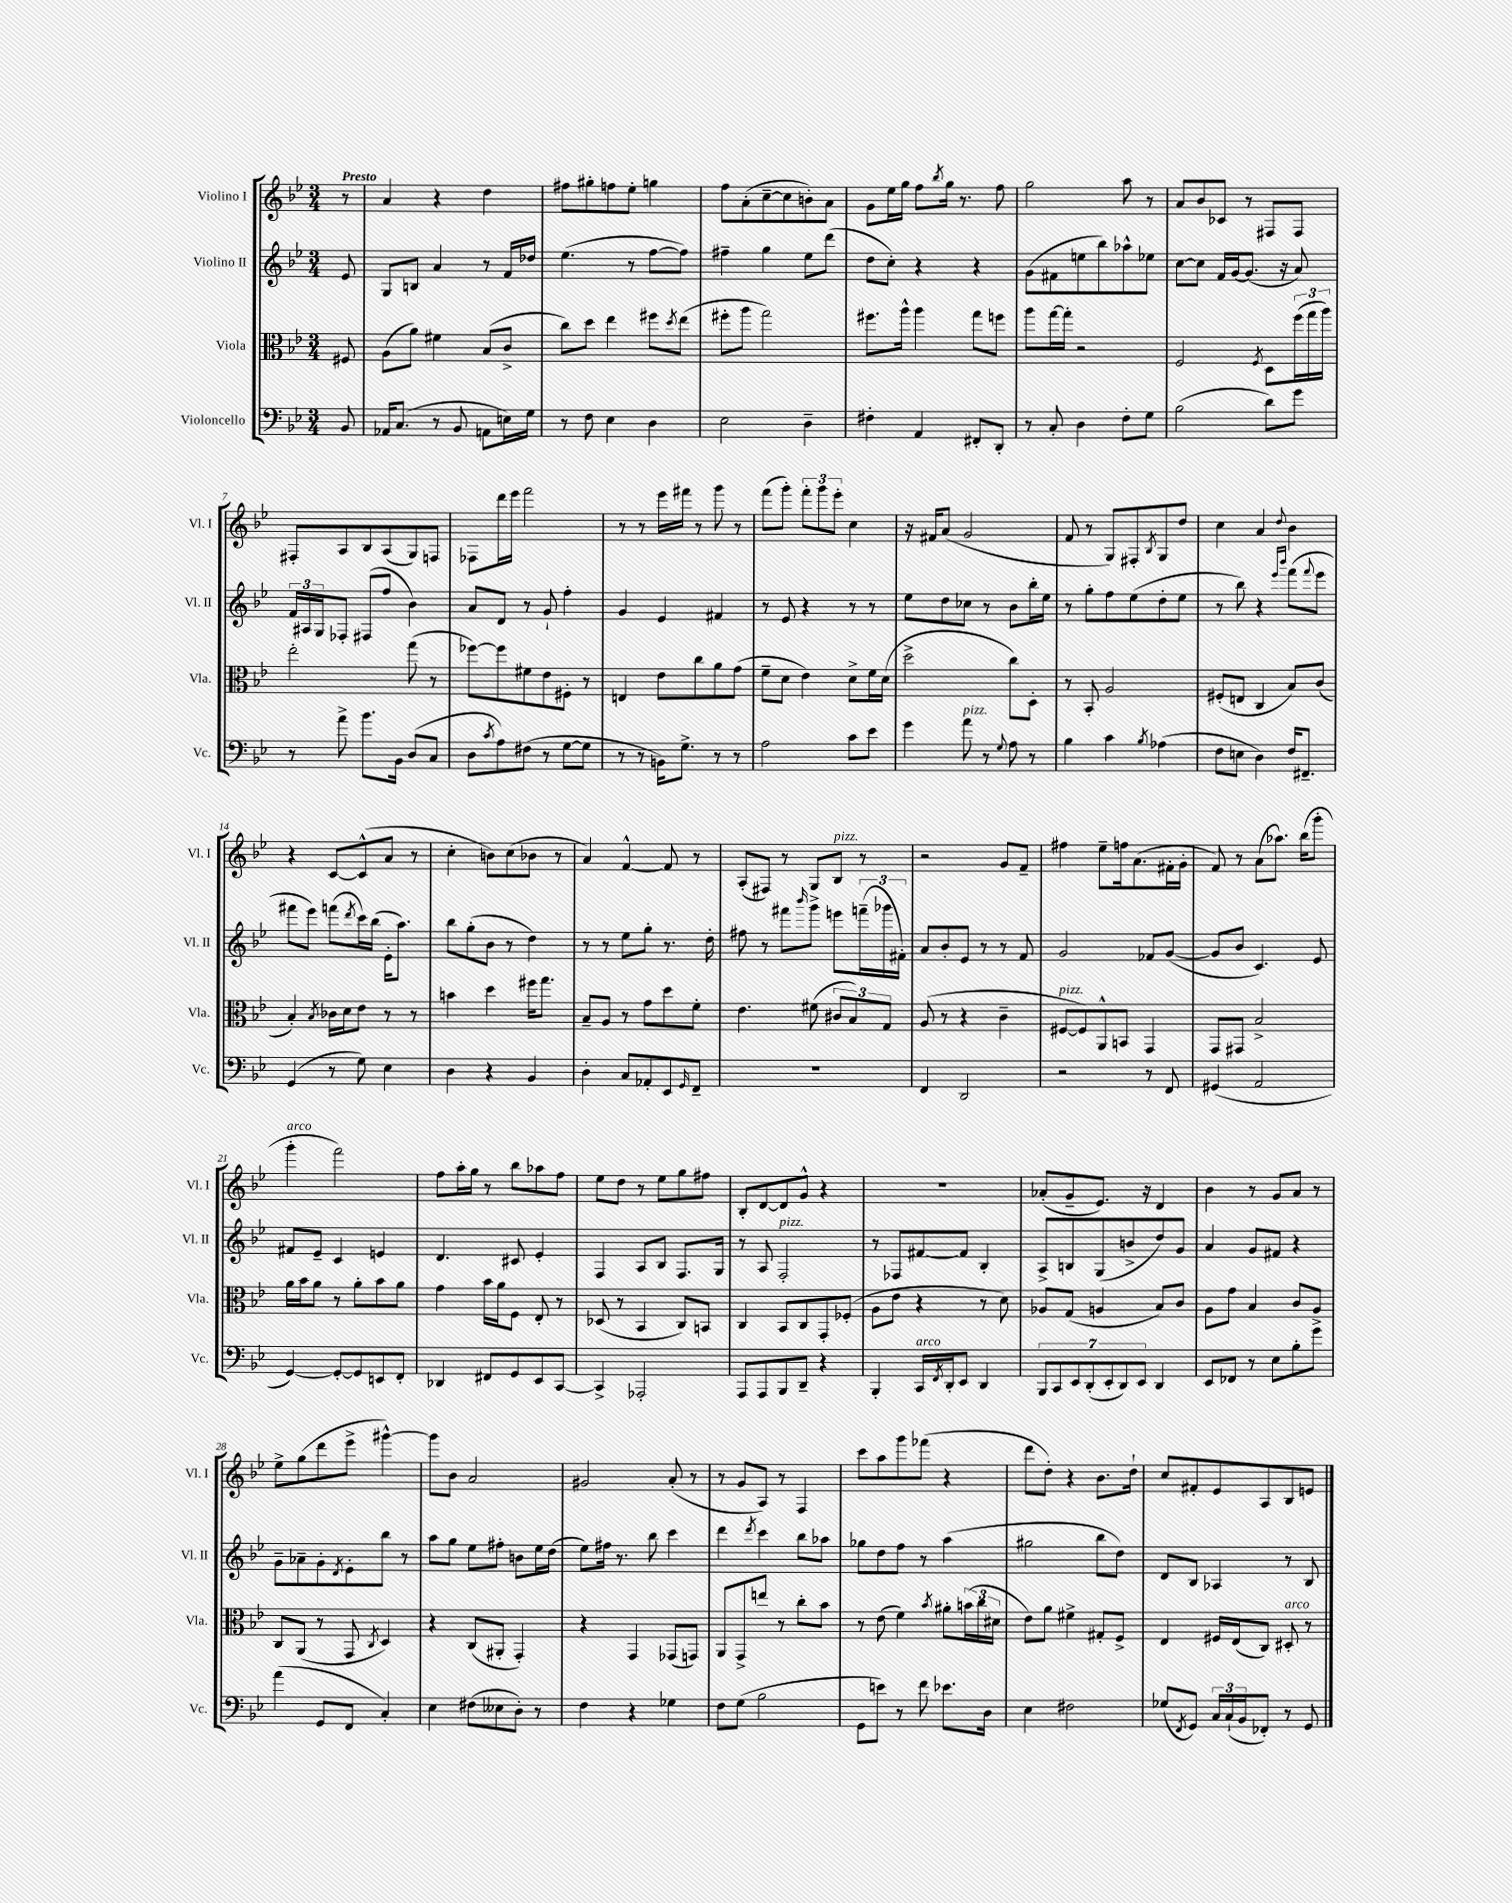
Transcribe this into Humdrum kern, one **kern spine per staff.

**kern	**kern	**kern	**kern
*staff4	*staff3	*staff2	*staff1
*clefF4	*clefC3	*clefG2	*clefG2
*k[b-e-]	*k[b-e-]	*k[b-e-]	*k[b-e-]
*M3/4	*M3/4	*M3/4	*M3/4
8BB-	8F#	8e-	8r
=	=	=	=
16AA-	(8A	8G	4a
(8.C	.	.	.
.	8a)	8B	.
8r	4f#	4a	4r
8BB-	.	.	.
8AA	(8B-	8r	4dd
16E)	8c^	16f	.
16G	.	16dd-	.
=	=	=	=
8r	8cc)	(4.ee-	8ff#
8F	8dd	.	8gg#'
4E-	4ee-	.	8ff
.	.	8r	8ee-'
4D	8ff#	[8ff	4gg
.	8qdd	.	.
.	(8ee-	8ff])	.
=	=	=	=
2E-	8ff#'	4ff#~	8ff
.	8aa	.	(8a'
.	2gg)	4gg	[8cc~
.	.	.	8cc]
4D~	.	8ee-	8b')
.	.	(8ddd	8a
=	=	=	=
4F#'	8.ff#	8dd	8g
.	.	8cc')	16ee-
.	16aa^^	.	16gg
4AA	4aa	4r	8ff
.	.	.	8qbb-
.	.	.	16gg
.	.	.	8.r
8FF#'	8gg	4r	.
8DD'	8ff	.	8ff
=	=	=	=
8r	8aa	(8g	2gg
8C'	[16gg	8f#	.
.	16gg']	.	.
4D	2r	8ee	.
.	.	8bb-)	.
8F'	.	8aa-^^	8aa
8G	.	8ee-	8r
=	=	=	=
(2B-	2F	[8cc	8a
.	.	8cc]	8b-
.	.	16f	8c-
.	.	[16g	.
.	.	(8.g]	8r
.	8qF	.	.
8d)	8D	.	8F#
.	.	16r	.
8g	(24ff	8a)	8F#
.	24gg	.	.
.	24aa)	.	.
=	=	=	=
8r	2ee-'	24f	8F#'
.	.	24A#	.
.	.	24G	.
8a^	.	8F-'	8A
8.b-	.	(8F#	8B-
.	.	8ff	(8A
16BB-	.	.	.
(8D	(8gg	4b-)	8G)
8C	8r	.	8F
=	=	=	=
8D	[8ff-)	8a	8F-
8qc	.	.	.
8A)	8ff-]	8d	16ddd
.	.	.	16eee-
(8F#	8f#	8r	2fff
8r	8e-	8g`	.
[8G	8F#'	4ff'	.
8G]	8r	.	.
=	=	=	=
8r	4E	4g	8r
8r	.	.	8r
16BB)	8e-	4e-	16eee-
8.G^	.	.	16fff#
.	8cc	.	8r
8r	8a	4f#	8ggg
8r	(8g	.	8r
=	=	=	=
2A	8f~	8r	(8fff
.	8d	8e-	8ggg')
.	4e-)	4r	12fff'
.	.	.	12ggg
.	.	.	12eee-'
8c	8d^	8r	4cc
8e-	16f	8r	.
.	(16d	.	.
=	=	=	=
4g	2dd^	8ee-	16r
.	.	.	16f#
.	.	8dd	(8a
8a	.	8cc-	2g
8r	.	8r	.
8qqG	.	.	.
8A	8cc)	8b-	.
8r	8D'	16bb-'	.
.	.	16ee-	.
=	=	=	=
4B-	8r	8r	8f
.	8BB-'	8gg'	8r
4c	2A	8ff	8G)
.	.	(8ee-	8F#'
8qB-	.	.	8qB-
(4A-	.	8dd'	8G
.	.	8ee-	8dd
=	=	=	=
8F	(8F#'	8r	4cc
8E	8E	8bb-)	.
4D)	4C	4r	4a
.	.	16qqeee-	.
.	.	16qqbbb-	8qqdd
16F	8B-)	(8fff	4b-
8.FF#~	.	.	.
.	.	8qqfff	.
.	(8c	8eee-	.
=	=	=	=
(4GG	4B-')	8fff#	4r
.	.	8eee-)	.
.	8qB-	.	.
8r	16c-	(8fff	[8c
.	16d	.	.
.	.	8qddd	.
8G)	8e-	16ccc)	(8c^^]
.	.	(16bb-	.
4E-	8r	16e-'	8a
.	.	8.aa)	.
.	8r	.	8r
=	=	=	=
4D	4b	8bb-	4cc'
.	.	(8gg'	.
4r	4dd	8b-	8b)
.	.	8r	(8cc
4BB-	16ff#	4dd)	8b-
.	8.gg	.	.
.	.	.	8r
=	=	=	=
4D'	8B-~	8r	4a)
.	8A	8r	.
8C	8r	8ee-	[4f^^
8AA-'	8g	8gg'	.
8EE-	8dd	8.r	8f]
16qqGG	.	.	.
8FF~	8f'	.	8r
.	.	16dd'	.
=	=	=	=
2.r	4.e-	8ff#	(8A'
.	.	8r	8F#)
.	.	8fff#	8r
.	.	16qqbbb-	.
.	(8f#	8ggg^	8G
.	12c#	8eee	8B-
.	12B-)	.	.
.	.	(24fff~	8r
.	12G	24ggg-	.
.	.	24f#')	.
=	=	=	=
4FF	(8A	8a	2r
.	8r	8b-'	.
2DD	4r	8e-	.
.	.	8r	.
.	4c~	8r	8g
.	.	8f	8f~
=	=	=	=
2r	[8F#	2g	4ff#
.	8F#])	.	.
.	8AA^^	.	8ee-~
.	8BB	.	16ff
.	.	.	(8.a
8r	4GG	8f-	.
8FF	.	([8g	16f#'
.	.	.	16g'
=	=	=	=
(4GG#	8GG	8g]	8f)
.	8GG#	8b-	8r
2AA	2B-^	4.c)	(8a
.	.	.	8.aa-)
.	.	.	(16bb-
.	.	8e-	8ggg'
=	=	=	=
[4GG)	16a	8f#	4ggg'
.	16b-	.	.
.	8a	8e-~	.
8GG'_	8r	4c	2fff)
8GG]	8a'	.	.
8EE	8b-	4e	.
8FF'	8a	.	.
=	=	=	=
4DD-	4g	4.d	8ff
.	.	.	16aa'
.	.	.	16gg
8FF#	16b-	.	8r
.	16a	.	.
8GG	8F	8c#	8bb-
8EE-	8E-'	4e-'	8aa-
[8CC	8r	.	8ff
=	=	=	=
4CC^]	(8D-	4F	8ee-
.	8r	.	8dd
2AAA-'	4BB-	8A	8r
.	.	8B-	8ee-
.	8C)	8.F	8gg
.	8BB	.	8ff#
.	.	16G	.
=	=	=	=
8AAA	4C	8r	8B-'
8AAA	.	8A	[8d
8BBB-	8BB-	2F'	8d]
8DD~	8C	.	8g^^
4r	8GG'	.	4r
.	(8F-'	.	.
=	=	=	=
4BBB-'	8A	8r	2.r
.	8e-	8F-	.
16CC	4r	[8f#	.
8qFF	.	.	.
16DD'	.	.	.
8EE-	.	8f#]	.
4DD	8r	4B-'	.
.	8d)	.	.
=	=	=	=
14BBB-	8A-	8A^	(8a-'
14CC	.	.	.
.	(8G	8B	8g~
14EE-	.	.	.
(14DD'	.	.	.
.	4A	(8G	8.e-)
14EE-'	.	.	.
14DD)	.	.	.
.	.	8b^	.
14EE-	.	.	.
.	.	.	16r
4DD	8B-)	8dd)	4d
.	8c	8g	.
=	=	=	=
8EE-	8A	4a	4b-
8FF-	8g	.	.
8r	4B-	8g	8r
8E-	.	8f#	8g
8B-'	8c	4r	8a
8g^	8A	.	8r
=	=	=	=
(4a	8C	8g~	8ee-^
.	(8AA	8a-~	(8gg
8GG	8r	8g'	8ddd
.	.	8qd	.
8FF	8GG	8e-'	8eee-^
.	8qC	.	.
4C')	4D)	8bb-	[4ggg#^^)
.	.	8r	.
=	=	=	=
4E-	4r	8aa	8ggg#]
.	.	8gg	8b-
(8F#	(8C	8ee-	2a
8E--	8AA#'	8ff#'	.
8D')	4GG')	8b	.
8r	.	16ee-	.
.	.	(16dd	.
=	=	=	=
4F	4r	8ee-)	2g#
.	.	16ff#	.
.	.	8.r	.
4r	4GG	.	.
.	.	8bb-	.
4G-	(8GG-	4ccc	(8a'
.	8GG)	.	8r
=	=	=	=
8F	8AA	4ddd	8r
(8G	8GG^	.	8g
.	.	8qddd	.
2B-	8ee	4ccc	8A)
.	8r	.	8r
.	8cc'	8bb-	4F
.	8b-	8aa-	.
=	=	=	=
8GG	8r	8gg-	8ccc
8e)	(8e-	8dd	8aa
8r	4f)	8ff	8ggg
8f	.	8r	(8fff-
.	8qb-	.	.
8.e-	8a#'	(4aa	4r
.	(24b	.	.
.	24cc	.	.
16D	.	.	.
.	24d#	.	.
=	=	=	=
4E-	8e-)	2gg#	8ddd
.	8a	.	8dd')
2F#	4f#^	.	4r
.	8G#'	8bb-	8.b-
.	8F^	8dd)	.
.	.	.	16dd`
=	=	=	=
(8G-	4E-	8d	8cc
8qFF	.	.	.
8GG)	.	8B-	8f#'
24C	16F#	4A-	8e-
(24C`	.	.	.
.	(16E-	.	.
24BB-	.	.	.
8FF-')	8C)	.	8A
8r	8D#'	8r	8B-
8GG	8r	8B-	8e
==	==	==	==
*-	*-	*-	*-
